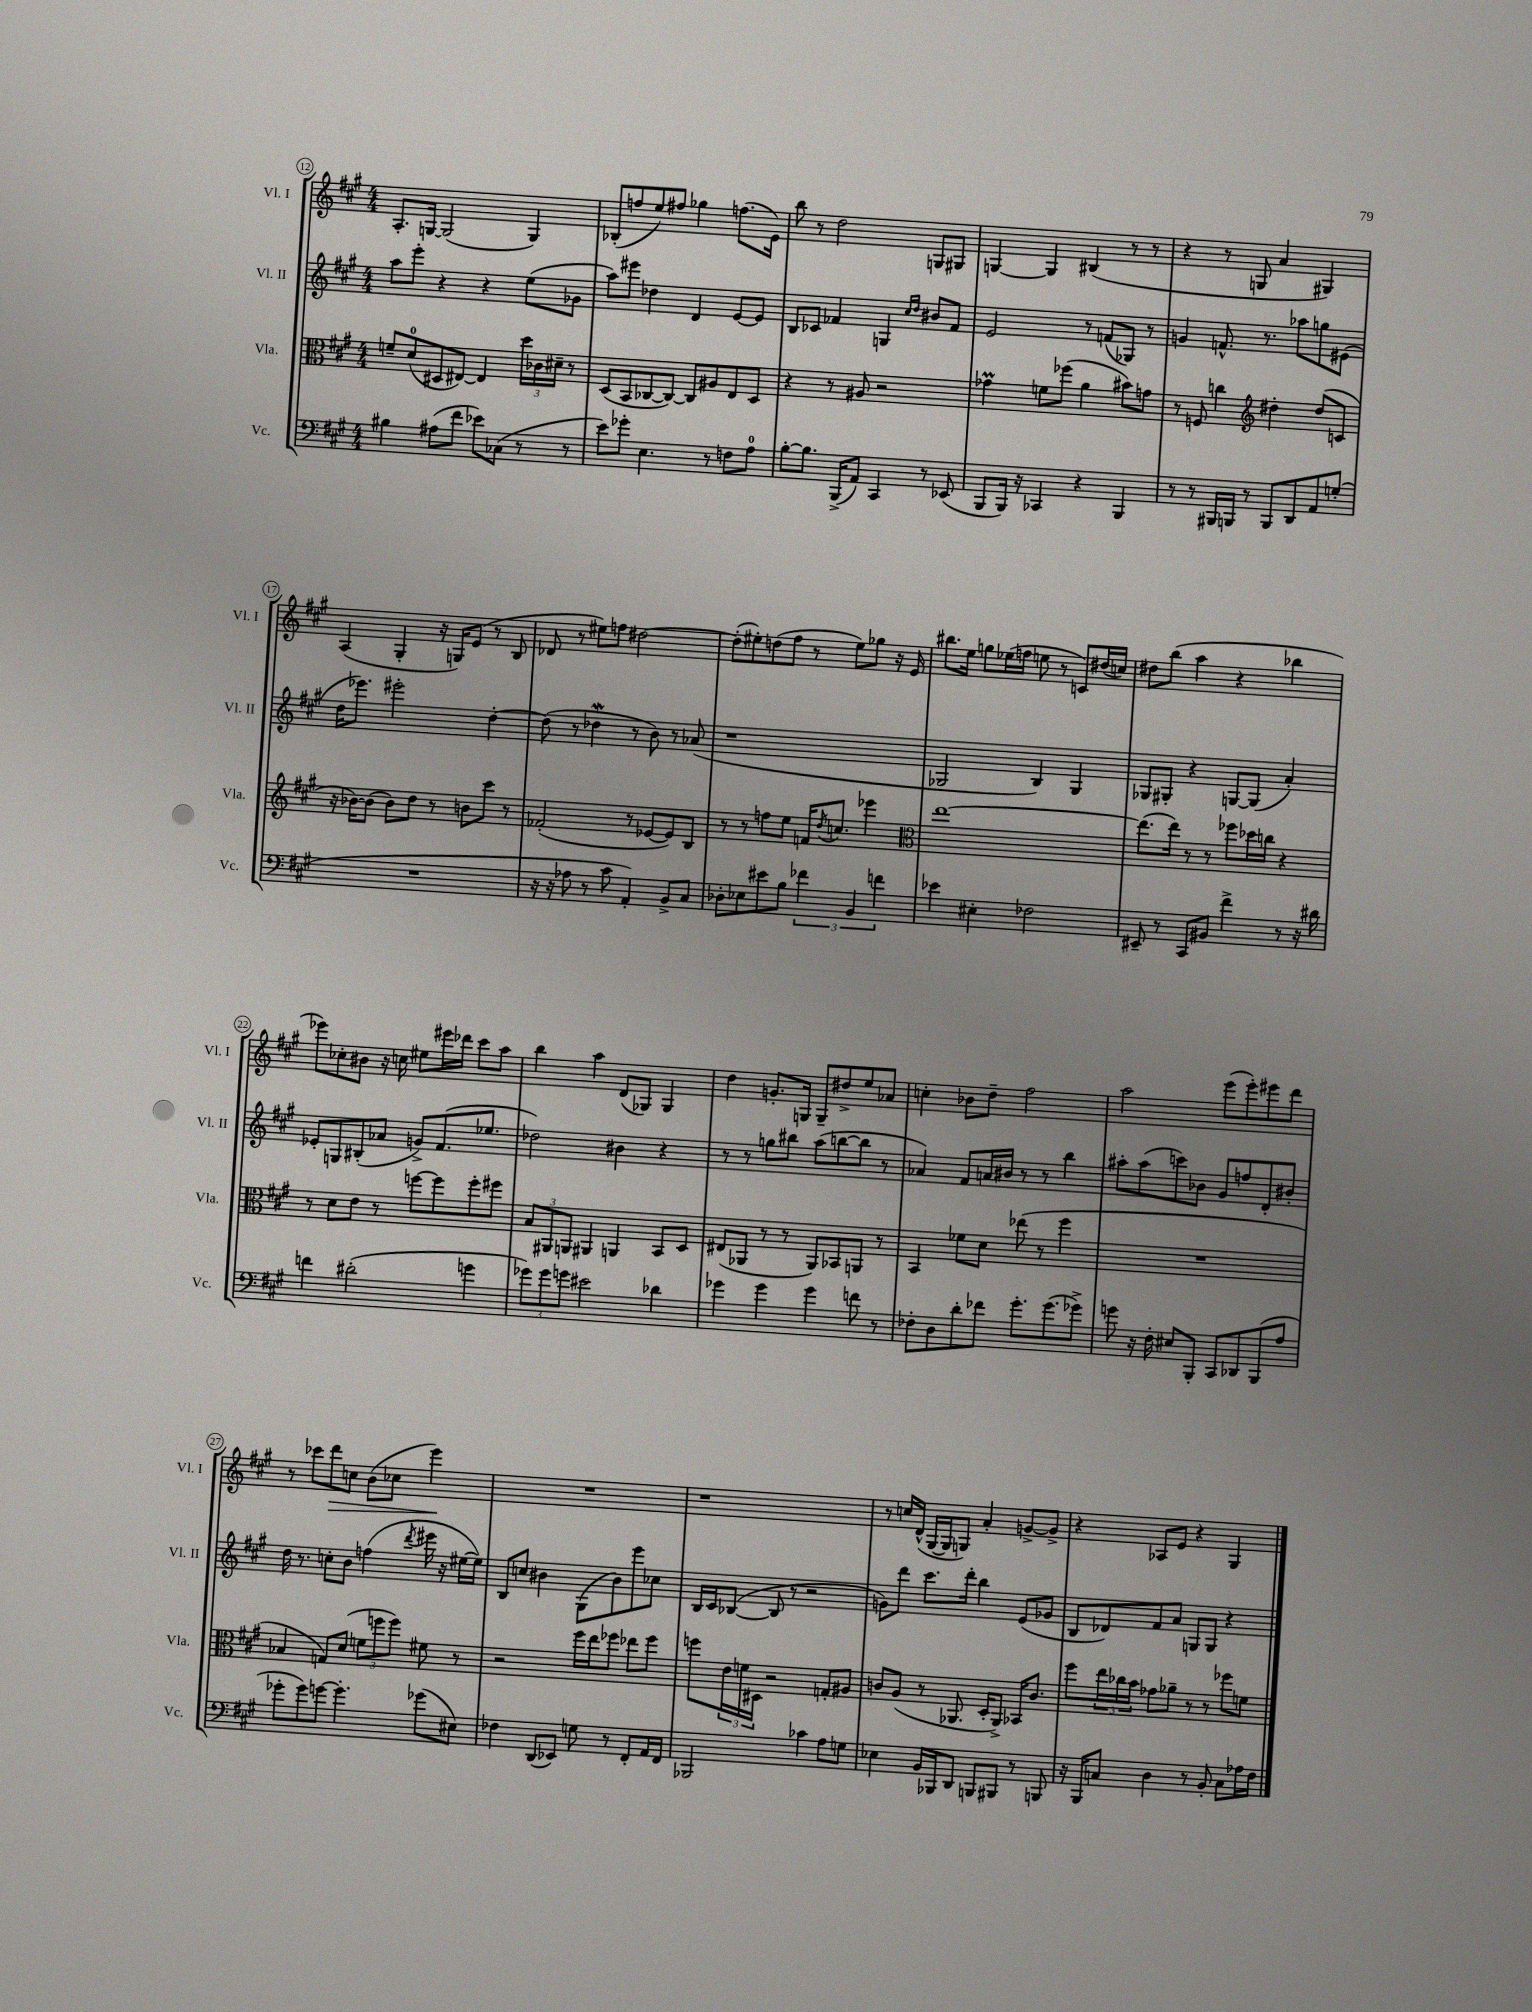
<<
\new StaffGroup <<
\new Staff = "s0" \with { instrumentName = "Vl. I" shortInstrumentName = "Vl. I" } {
    \clef treble \key a \major \numericTimeSignature \time 4/4
    a8.-. g16~ g2( g4) |
    bes8-.( f''8 e''8) fis''8 ges''4 f''8.( e'16) |
    b''8 r8 d''2 g8 gis8 |
    g4~ g4 bis4( r8 r8 |
    r4 r8 g8 a'4 gis4) |
    a4( gis4-. r16 g16) e'8( r8 b8 |
    des'8 r8 eis''8) f''8 dis''2~ |
    dis''8-.( eis''8-.) d''8( fis''8 r8 eis''8) ges''8 r16 e'16 |
    bis''8. e''16 g''8 ees''16( f''16 e''8 r8 c'8) dis''16( c''16) |
    dis''8 b''8( a''4 r4 bes''4 |
    ees'''8) ces''8-. bis'8 r16 c''16 eis''8 eis'''16 des'''16 cis'''8 a''8 |
    b''4 a''4 d'8( ges8) ges4 |
    d''4 g'8.-. g16 g8-- dis''8-> e''8 aes'8 |
    c''4-. bes'8 d''8-- fis''2 |
    a''2 e'''8( e'''8-.) eis'''8 d'''8 |
    r8 ces'''8 d'''8\> c''8 b'8( ces''8 e'''4\!) |
    R1 |
    r1 |
    r8 c''16 d'16-^( gis16~ gis16 g8) a'4-. g'8~-> g'8-> |
    r4 aes8 e'8 r4 gis4 \bar "|." |
}
\new Staff = "s1" \with { instrumentName = "Vl. II" shortInstrumentName = "Vl. II" } {
    \clef treble \key a \major \numericTimeSignature \time 4/4
    a''8 e'''8-. r4 r4 e''8( ges'8 |
    a''8) eis'''8 des''4 d'4 e'8~ e'8 |
    b8 ces'8 fes'4 g4 \grace { cis''16 d''16 } bis'8 fes'8 |
    e'2 r8 f'8( ges8) r8 |
    g'4 f'8.-^ r8. aes''8 g''8 eis'8( |
    d''16 ees'''8.) eis'''2-. d''4~-. |
    d''8( r8 des''4\mordent r8 b'8) r8 aes'8( |
    r1 |
    ges2 b4) ges4 |
    ges8 gis8-. r4 g8~ g8( a'4-.) |
    ees'8-. g8 bis8-.( aes'8 g'8->) fis'8.( ees''8. |
    des''2) bis'4 r4 |
    r8 r8 g''8 bis''8 a''8( b''8~ b''8 r8 |
    aes'4) fis'8 a'16 bis'16 r8 r8 b''4 |
    ais''8-. ais''8( c'''8) bes'8 gis'8 f''8 d'8-. bis'8-. |
    d''16 r8. c''8-. b'8 f''4( \acciaccatura { d'''8 } eis'''16 r16 eis''16~ eis''16) |
    b8 c''8 bis'4 gis8( bis'8) e'''8 ces''8 |
    b16 cis'16 bes8~( bes8 r8 r2 |
    g'8) d'''8 cis'''8. d'''16-. b''4 e'8( ges'8 |
    b8 des'8) fis'8 a'8 g8 g8 r4 \bar "|." |
}
\new Staff = "s2" \with { instrumentName = "Vla." shortInstrumentName = "Vla." } {
    \clef alto \key a \major \numericTimeSignature \time 4/4
    f'8-- d'8-0( dis8 eis8~) eis4 \tuplet 3/2 { d''16 ces'16 dis'16-- } r8 |
    d8( b,8 ces8~ ces8~) ces8 ais8 e8 d8 |
    r4 r8 ais8 r2 |
    ges'4\prall f'8 fes''8( a'4 bis'8) g'8 |
    r8 f8 c''4 \clef treble dis''4-. dis''8( c'8 |
    r16 bes'16~) bes'8( bes'8) d''8 r8 b'8 cis'''8 r8 |
    fes'2-.( r8 ees'8~ ees'8) b8 |
    r8 r8 f''8 e''8 f'16 \acciaccatura { d''8 } c''8. ees'''4 |
    \clef alto e''1~ |
    e''8.( e''16) r8 r8 fes''8 des''16 c''16 r4 |
    r8 d'8 e'8 r8 f''8~ f''8 f''8-. fis''8 |
    \tuplet 3/2 { b8 ais,8 a,8 } ais,4 a,4 b,8 d8 |
    eis8( aes,8 r8 r8 aes,8) bes,8 a,8 r8 |
    b,4 fes'8 d'8 ees''8( r8 fis''4 |
    R1 |
    bes4 g8) d'8( \tuplet 3/2 { f'8 f''8 f''8) } fis'8 r8 |
    r2 fis''16 e''16 fes''8 ees''8 fes''8 |
    f''8 \tuplet 3/2 { e'16 f'16 dis16 } r2 g8-. ais8 |
    c'8 a8( r8 aes,8. d16-. aes,8->) bes,16 c'8. |
    fis''8 \tuplet 3/2 { e''16 ces''16 b'16 } ges'8 aes'8-- r8 r8 fes''8 f'8 \bar "|." |
}
\new Staff = "s3" \with { instrumentName = "Vc." shortInstrumentName = "Vc." } {
    \clef bass \key a \major \numericTimeSignature \time 4/4
    bis4 ais8( fis'8 ees'8) ces8( r8 r8 |
    e'8) ges'8-. e4. r8 f8 a8-0 |
    b8~-. b8. b,,16->( a,8) cis,4 r8 ees,8( |
    b,,8 b,,16) r16 ces,4 r4 b,,4 |
    r8 r8 bis,,16 b,,16 r8 b,,8 d,8 a,8 g8-.( |
    R1 |
    r16 r16 aes8 r8 cis'8 a,4-.) b,8-> cis8 |
    des8-. ees8 eis'8 b8 \tuplet 3/2 { fes'4 b,4 f'4 } |
    ees'4 eis4-. fes2 |
    eis,8-- r8 cis,8 bis,8 fis'4-> r8 r16 dis'16 |
    f'4 dis'2-.( g'4 |
    \tuplet 3/2 { ges'8) ges'8 g'8 } eis'2 des'4 |
    ges'4 ges'4 ges'4 f'8 r8 |
    fes8-. d8 d'8-. fes'8 gis'8.-. gis'8.( ges'8->) |
    g'8 r16 fis16-. eis8 b,,8-. cis,8 des,8 b,,8( a8 |
    ges'8-. ges'8) g'8~ g'4.-. ges'8( eis8) |
    fes4 d,8( ees,8) g8 r8 fis,8-. a,16 fis,16 |
    bes,,2 ces'4 a8 g8 |
    ees4 b,16 bes,,16 d,8 b,,8 bis,,8 r8 b,,8 |
    r16 b,,16 c8 d4 r8 b,8-. c8 aes16 fis16 \bar "|." |
}
>>
>>
\layout { \context { \Score currentBarNumber = #12 \override BarNumber.stencil = #(make-stencil-circler 0.1 0.3 ly:text-interface::print) } }
